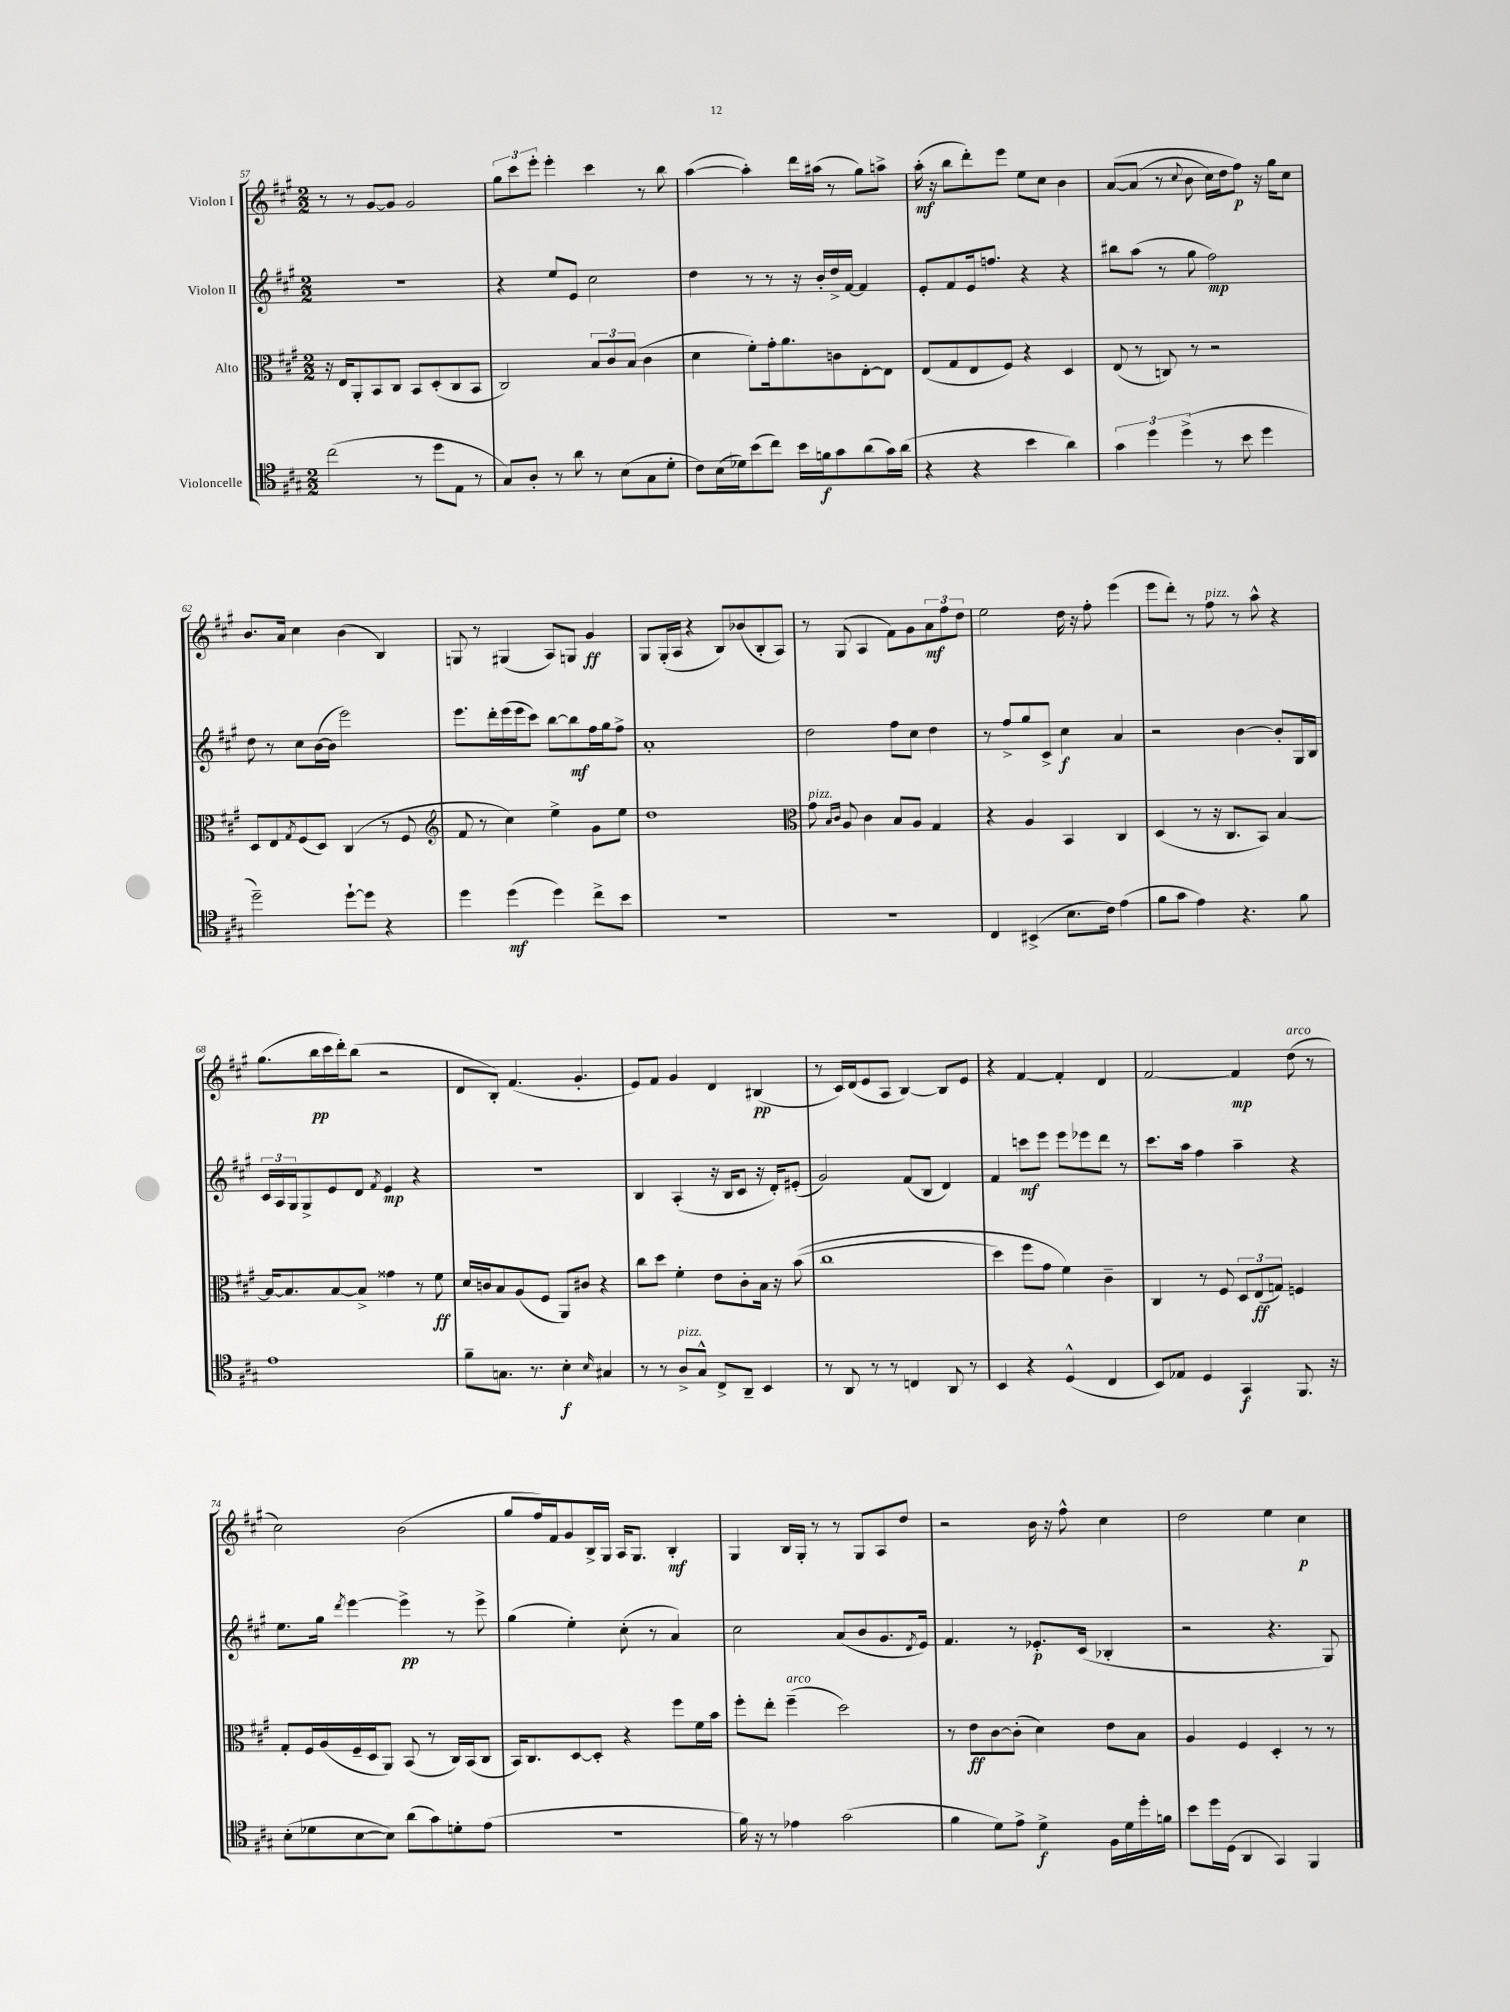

**kern	**dynam	**kern	**dynam	**kern	**dynam	**kern	**dynam
*part4	*part4	*part3	*part3	*part2	*part2	*part1	*part1
*staff4	*staff4	*staff3	*staff3	*staff2	*staff2	*staff1	*staff1
*I"Violoncelle	*	*I"Alto	*	*I"Violon II	*	*I"Violon I	*
*clefC4	*	*clefC3	*	*clefG2	*	*clefG2	*
*k[f#c#g#]	*	*k[f#c#g#]	*	*k[f#c#g#]	*	*k[f#c#g#]	*
*M2/2	*	*M2/2	*	*M2/2	*	*M2/2	*
=57	=57	=57	=57	=57	=57	=57	=57
(2cc#\	.	16r	.	1r	.	8r	.
.	.	16E/KL	.	.	.	.	.
.	.	8AA'/	.	.	.	8r	.
.	.	8BB/	.	.	.	[8g#/L	.
.	.	8C#/J	.	.	.	8g#/J]	.
8r	.	8BB/L	.	.	.	2g#/	.
8dd\L	.	(8D'/	.	.	.	.	.
8E\J	.	8C#/	.	.	.	.	.
8r	.	8BB/J	.	.	.	.	.
=58	=58	=58	=58	=58	=58	=58	=58
8G#/L)	.	2C#/)	.	4r	.	12gg#\L	.
.	.	.	.	.	.	12ccc#\	.
8A'/J	.	.	.	.	.	.	.
.	.	.	.	.	.	12eee'\J	.
8r	.	.	.	8ee/L	.	4eee'\	.
8a\	.	.	.	8e/J	.	.	.
8r	.	12B/L	.	2cc#\	.	4ccc#\	.
.	.	12c#/	.	.	.	.	.
(8B\L	.	.	.	.	.	.	.
.	.	(12B/J	.	.	.	.	.
8G#\	.	4c#\	.	.	.	8r	.
8d'\J	.	.	.	.	.	8bb\	.
=59	=59	=59	=59	=59	=59	=59	=59
8c#\L)	.	4d\	.	4dd\	.	([4aa\	.
(16B\L	.	.	.	.	.	.	.
16d-X\J)	.	.	.	.	.	.	.
(8b\	.	8f#'\L)	.	8r	.	4aa'\])	.
8cc#\J)	.	16g#'\k	.	8r	.	.	.
.	.	8.a\	.	.	.	.	.
16b\LL	.	.	.	16r	.	16ddd\LL	.
16fn\J	f	.	.	16b'/LL	.	(16aa#X\JJ	.
8g#\	.	8cn\	.	16dd^/	.	8r	.
.	.	.	.	[16f#/JJ	.	.	.
(8a\	.	[8E'\	.	4f#/]	.	8gg#\L)	.
16g#\L)	.	8E\J]	.	.	.	8aan^\J	.
(16a\JJ	.	.	.	.	.	.	.
=60	=60	=60	=60	=60	=60	=60	=60
4r	.	(8E/L	.	8e'/L	.	(16aa'\	mf
.	.	.	.	.	.	16r	.
.	.	8G#/	.	8f#/	.	8bb\L	.
4r	.	8E/	.	16e/k	.	8ddd'\)	.
.	.	.	.	8.ffn/J	.	.	.
.	.	8F#/J)	.	.	.	8eee\J	.
4b\	.	4r	.	4r	.	8ee\L	.
.	.	.	.	.	.	8cc#\J	.
4a\)	.	4D/	.	4r	.	4b\	.
=61	=61	=61	=61	=61	=61	=61	=61
6g#\	.	(8E/	.	8bb#X\L	.	([8a/L	.
.	.	8r	.	(8aa\J	.	(8a/J]	.
6dd\	.	.	.	.	.	.	.
.	.	8Cn/)	.	8r	.	8r	.
(6dd^\	.	.	.	.	.	.	.
.	.	.	.	.	.	8qqcc#/	.
.	.	8r	.	8gg#\	.	8b\	.
8r	.	2r	.	2ff#\)	mp	16cc#\LL)	.
.	.	.	.	.	.	16dd\J	.
8b\	.	.	.	.	.	8ff#\J)	p
4dd\	.	.	.	.	.	16r	.
.	.	.	.	.	.	16gg#\KL	.
.	.	.	.	.	.	8cc#\J	.
!!LO:LB:g=z
=62	=62	=62	=62	=62	=62	=62	=62
2dd~\)	.	8D/L	.	8dd\	.	8.b/L	.
.	.	8E/	.	8r	.	.	.
.	.	.	.	.	.	16a/Jk	.
.	.	8qG#/	.	.	.	.	.
.	.	(8F#/	.	8cc#\L	.	4cc#\	.
.	.	8D/J)	.	([16b\L	.	.	.
.	.	.	.	16b\JJ]	.	.	.
[8dd`\L	.	(4C#/	.	2eee\)	.	(4b\	.
8dd\J]	.	.	.	.	.	.	.
4r	.	8r	.	.	.	4B/)	.
.	.	8F#/	.	.	.	.	.
=63	=63	=63	=63	=63	=63	=63	=63
*	*	*clefG2	*	*	*	*	*
4dd\	.	8f#/	.	8.eee\L	.	8Gn/	.
.	.	8r	.	.	.	8r	.
.	.	.	.	16ddd'\L	.	.	.
(4dd\	mf	4cc#\)	.	(16eee\	.	(4G#X/	.
.	.	.	.	16eee\J	.	.	.
.	.	.	.	8ccc#\J)	.	.	.
4dd\)	.	4ee^\	.	[8bb\L	.	8A/L)	.
.	.	.	.	8bb\]	mf	8Gn/J	.
8cc#^\L	.	8g#\L	.	16ff#\L	.	4g#/	ff
.	.	.	.	16gg#\J	.	.	.
8b\J	.	8ee\J	.	8ff#^\J	.	.	.
=64	=64	=64	=64	=64	=64	=64	=64
1r	.	1dd	.	1a'	.	8G#/L	.
.	.	.	.	.	.	(16G#'/L	.
.	.	.	.	.	.	16A/JJ	.
.	.	.	.	.	.	4r	.
.	.	.	.	.	.	8B/L)	.
.	.	.	.	.	.	(8b-X/	.
.	.	.	.	.	.	8B'/	.
.	.	.	.	.	.	8A/J)	.
=65	=65	=65	=65	=65	=65	=65	=65
*	*	*clefC3	*	*	*	*	*
!	!	!LO:TX:a:i:t=pizz.	!	!	!	!	!
1r	.	8g#\	.	2dd\	.	8r	.
.	.	16qqB/LL	.	.	.	.	.
.	.	16qqc#/JJ	.	.	.	.	.
.	.	8A/	.	.	.	(8G#/	.
.	.	4c#\	.	.	.	4A/	.
.	.	8B/L	.	8ff#\L	.	8f#\L)	.
.	.	8A/J	.	8cc#\J	.	8g#\	.
.	.	4G#/	.	4dd\	.	12a\	mf
.	.	.	.	.	.	12ff#\	.
.	.	.	.	.	.	12dd\J	.
=66	=66	=66	=66	=66	=66	=66	=66
4C#/	.	4r	.	8r	.	2ee\	.
.	.	.	.	8ff#^/L	.	.	.
(4BB#X^/	.	4A/	.	8gg#/	.	.	.
.	.	.	.	8c#^/J	.	.	.
8.B\L	.	4BB/	.	4cc#\	f	16dd\	.
.	.	.	.	.	.	16r	.
.	.	.	.	.	.	8ff#'\	.
16c#\Jk)	.	.	.	.	.	.	.
(4e\	.	4C#/	.	4a/	.	(4eee\	.
=67	=67	=67	=67	=67	=67	=67	=67
8f#\L	.	(4D/	.	2r	.	8eee\L	.
8g#\J	.	.	.	.	.	8ddd'\J)	.
4e\)	.	8r	.	.	.	8r	.
!	!	!	!	!	!	!LO:TX:a:i:t=pizz.	!
.	.	16r	.	.	.	8ff#\	.
.	.	8.C#/L	.	.	.	.	.
4.r	.	.	.	[4b\	.	8r	.
.	.	8BB/J)	.	.	.	8aa^^\	.
.	.	[4B/	.	8b'/L]	.	4r	.
8f#\	.	.	.	16G#/L	.	.	.
.	.	.	.	16B/JJ	.	.	.
!!LO:LB:g=z
=68	=68	=68	=68	=68	=68	=68	=68
1e	.	16B/KL_	.	24c#/LL	.	(8.gg#\L	.
.	.	.	.	24A/	.	.	.
.	.	8.B/]	.	.	.	.	.
.	.	.	.	24G#/J	.	.	.
.	.	.	.	8G#^/	.	.	.
.	.	.	.	.	.	16bb\L	pp
.	.	[8B/	.	8e/	.	16ccc#\	.
.	.	.	.	.	.	16ddd'\J)	.
.	.	8B^/J]	.	8d/J	.	(8bb\J	.
.	.	.	.	8qf#/	.	.	.
.	.	4g##X\	.	4e/	mp	2r	.
.	.	8r	.	4r	.	.	.
.	.	8f#\	ff	.	.	.	.
=69	=69	=69	=69	=69	=69	=69	=69
8f#~\L	.	16d/LL	.	1r	.	8d/L	.
.	.	16cn/J	.	.	.	.	.
8.Gn\J	.	8B/	.	.	.	8B'/J)	.
.	.	(8A/	.	.	.	(4.f#/	.
8.r	.	.	.	.	.	.	.
.	.	8F#/J	.	.	.	.	.
4B'\	f	8AA/L)	.	.	.	.	.
.	.	8c#X/J	.	.	.	4.g#'/	.
16qqB/	.	.	.	.	.	.	.
4G#X/	.	4r	.	.	.	.	.
=70	=70	=70	=70	=70	=70	=70	=70
8r	.	8cc#\L	.	4B/	.	8e/L)	.
8r	.	8dd\J	.	.	.	8f#/J	.
!LO:TX:a:i:t=pizz.	!	!	!	!	!	!	!
8A^/L	.	4f#'\	.	(4A'/	.	4g#/	.
8G#^^/J	.	.	.	.	.	.	.
8C#^/L	.	8e\L	.	16r	.	4d/	.
.	.	.	.	16B/KL	.	.	.
8AA~/J	.	8c#'\	.	8c#/J	.	.	.
4BB/	.	16B\Jk	.	16r	.	(4B#X/	pp
.	.	16r	.	16d'/KL)	.	.	.
.	.	((8b\	.	(8e#X'/J	.	.	.
=71	=71	=71	=71	=71	=71	=71	=71
8r	.	1cc#	.	2g#/)	.	8r	.
8AA/	.	.	.	.	.	16c#/LL)	.
.	.	.	.	.	.	(16d/J	.
8r	.	.	.	.	.	8e/	.
8r	.	.	.	.	.	8A/J	.
4Cn/	.	.	.	(8f#/L	.	[4B/)	.
.	.	.	.	8B/J	.	.	.
8AA/	.	.	.	4d/)	.	8B/L]	.
8r	.	.	.	.	.	8e/J	.
=72	=72	=72	=72	=72	=72	=72	=72
4BB/	.	4dd\)	.	4f#/	.	4r	.
4r	.	8ff#\L	.	8cccn\L	mf	[4f#/	.
.	.	8g#\J	.	8eee\J	.	.	.
(4D^^/	.	4f#\)	.	8eee\L	.	4f#'/]	.
.	.	.	.	8eee-X\	.	.	.
4C#/	.	4c#~\	.	8ddd\J	.	4d/	.
.	.	.	.	8r	.	.	.
=73	=73	=73	=73	=73	=73	=73	=73
8BB/L)	.	4C#/	.	8.ccc#\L	.	[2f#/	.
8E-X/J	.	.	.	.	.	.	.
.	.	.	.	16aa\Jk	.	.	.
4D/	.	8r	.	4ff#\	.	.	.
.	.	8F#/	.	.	.	.	.
4GG#/	f	12D/L	.	4aa~\	.	4f#/]	mp
.	.	(12E/	ff	.	.	.	.
.	.	12Gn/J)	.	.	.	.	.
!	!	!	!	!	!	!LO:TX:a:i:t=arco	!
8.FF#/	.	4Fn/	.	4r	.	(8dd\	.
.	.	.	.	.	.	8r	.
16r	.	.	.	.	.	.	.
!!LO:LB:g=z
=74	=74	=74	=74	=74	=74	=74	=74
(8B'\L	.	8G#'/L	.	8.ee\L	.	2cc#\)	.
8d-X\	.	16F#/L	.	.	.	.	.
.	.	(16A/	.	16gg#\Jk	.	.	.
.	.	.	.	8qddd/	.	.	.
[8B\	.	16F#~/	.	[4eee\	.	.	.
.	.	16D/J	.	.	.	.	.
8B\J])	.	8AA/J)	.	.	.	.	.
(8a\L	.	(8BB/	.	4eee^\]	pp	(2b\	.
8g#\)	.	8r	.	.	.	.	.
8dn'\	.	16C#/LL)	.	8r	.	.	.
.	.	(16BB/J	.	.	.	.	.
(8e\J	.	8C#/J	.	8eee^\	.	.	.
=75	=75	=75	=75	=75	=75	=75	=75
1r	.	16BB/KL)	.	(4gg#\	.	8gg#/L	.
.	.	8.C#/	.	.	.	.	.
.	.	.	.	.	.	16ff#/L)	.
.	.	.	.	.	.	16f#/J	.
.	.	[8D/	.	4ee'\)	.	8g#/	.
.	.	8D'/J]	.	.	.	16B^/L	.
.	.	.	.	.	.	16G#/JJ	.
.	.	4r	.	(8cc#'\	.	16A/KL	.
.	.	.	.	.	.	8.G#/J	.
.	.	.	.	8r	.	.	.
.	.	8ff#\L	.	4a/)	.	4B'/	mf
.	.	16f#\L	.	.	.	.	.
.	.	16b\JJ	.	.	.	.	.
=76	=76	=76	=76	=76	=76	=76	=76
16f#\)	.	8ff#'\L	.	2cc#\	.	4G#/	.
16r	.	.	.	.	.	.	.
8r	.	8ee'\J	.	.	.	.	.
!	!	!LO:TX:a:i:t=arco	!	!	!	!	!
4e-X\	.	(4ff#~\	.	.	.	16B/LL	.
.	.	.	.	.	.	16G#'/JJ	.
.	.	.	.	.	.	8r	.
(2g#\	.	2dd\)	.	(8a/L	.	8r	.
.	.	.	.	8b/	.	8G#/L	.
.	.	.	.	8.g#/	.	8A/	.
.	.	.	.	.	.	8dd/J	.
.	.	.	.	8qd/	.	.	.
.	.	.	.	16e/Jk)	.	.	.
=77	=77	=77	=77	=77	=77	=77	=77
4f#\	.	8r	.	4.f#/	.	2r	.
.	.	8e\L	ff	.	.	.	.
8d\L)	.	[8c#\	.	.	.	.	.
8e^\J	.	(8c#'\J]	.	8r	.	.	.
4d^\	f	4d\)	.	8.e-X'/L	p	16b\	.
.	.	.	.	.	.	16r	.
.	.	.	.	.	.	8ff#^^\	.
.	.	.	.	(16c#/Jk	.	.	.
16F#\LL	.	8e\L	.	4B-X'/	.	4cc#\	.
16d\	.	.	.	.	.	.	.
16dd'\	.	8B\J	.	.	.	.	.
16fn\JJ	.	.	.	.	.	.	.
=78	=78	=78	=78	=78	=78	=78	=78
8b\L	.	4A/	.	2r	.	2dd\	.
16dd\L	.	.	.	.	.	.	.
(16D\JJ	.	.	.	.	.	.	.
4AA/	.	4F#/	.	.	.	.	.
4GG#/)	.	4D'/	.	4.r	.	4ee\	.
4FF#/	.	8r	.	.	.	4cc#\	p
.	.	8r	.	8G#/)	.	.	.
==	==	==	==	==	==	==	==
*-	*-	*-	*-	*-	*-	*-	*-
